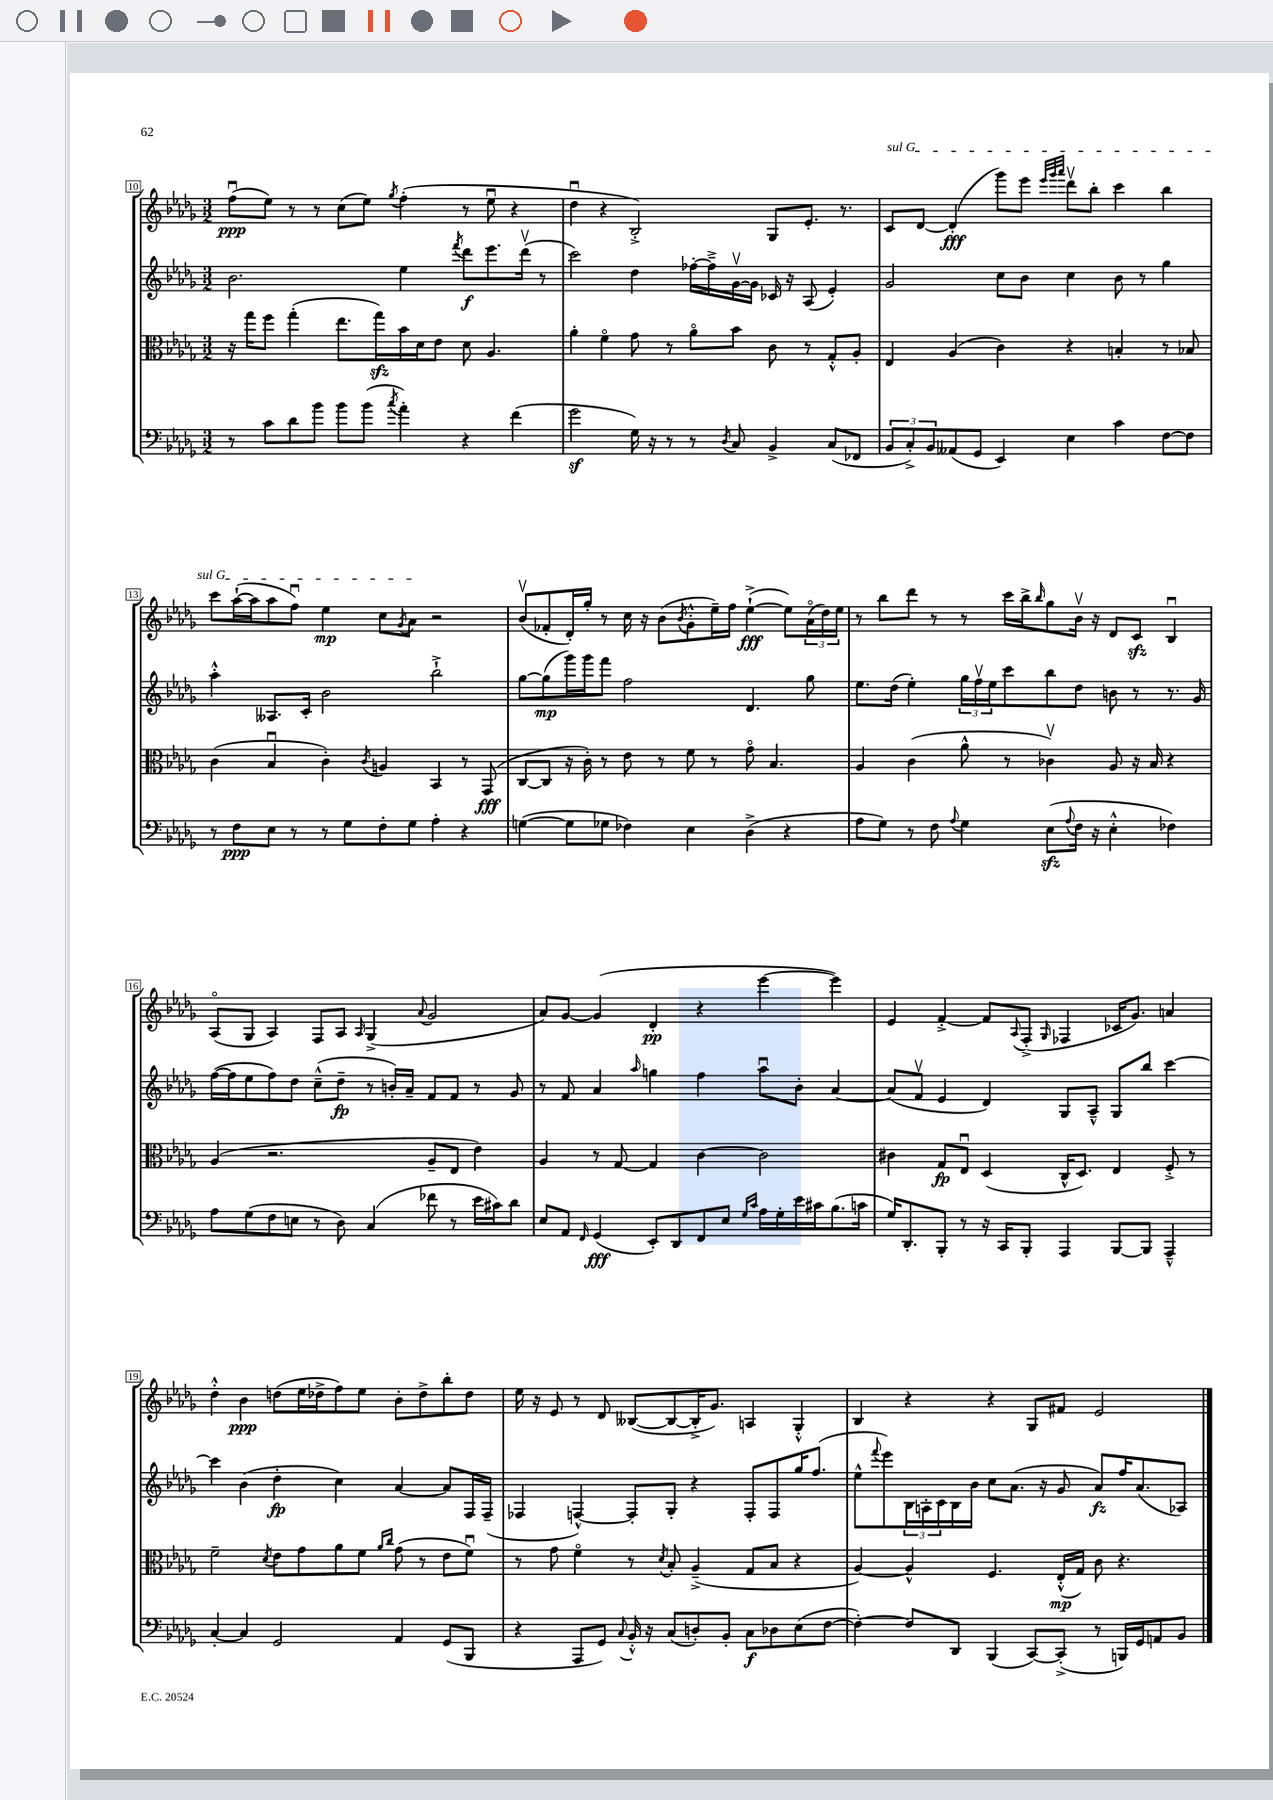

**kern	**dynam	**kern	**dynam	**kern	**dynam	**kern	**dynam
*part4	*part4	*part3	*part3	*part2	*part2	*part1	*part1
*staff4	*staff4	*staff3	*staff3	*staff2	*staff2	*staff1	*staff1
*clefF4	*	*clefC3	*	*clefG2	*	*clefG2	*
*k[b-e-a-d-g-]	*	*k[b-e-a-d-g-]	*	*k[b-e-a-d-g-]	*	*k[b-e-a-d-g-]	*
*M3/2	*	*M3/2	*	*M3/2	*	*M3/2	*
=10	=10	=10	=10	=10	=10	=10	=10
8r	.	16r	.	2.b-\	.	(8ffu\L	ppp
.	.	16gg-\KL	.	.	.	.	.
8c\L	.	8ff\J	.	.	.	8ee-\J)	.
8d-\	.	(4gg-'\	.	.	.	8r	.
8b-\J	.	.	.	.	.	8r	.
8b-\L	.	8.ee-\L	.	.	.	(8cc\L	.
(8b-\J	.	.	.	.	.	8ee-\J)	.
.	.	16gg-zz\L)	.	.	.	.	.
8qcc/	.	.	.	.	.	8qgg-/	.
4a-'\)	.	16b-\	.	4ee-\	.	(4ff'\	.
.	.	16d-\J	.	.	.	.	.
.	.	8e-\J	.	.	.	.	.
.	.	.	.	8qfff/	.	.	.
4r	.	8d-\	.	8ddd-\L	f	8r	.
.	.	4.A-/	.	8.eee-\	.	8ee-u\	.
(4f\	.	.	.	.	.	4r	.
.	.	.	.	(16ddd-v\Jk	.	.	.
.	.	.	.	8r	.	.	.
=11	=11	=11	=11	=11	=11	=11	=11
2g-z\	.	4a-'\	.	2ccc\)	.	4dd-u\	.
.	.	4f\	.	.	.	4r	.
16G-\)	.	8g-\	.	4dd-\	.	2B-'^/)	.
16r	.	.	.	.	.	.	.
8r	.	8r	.	.	.	.	.
8r	.	8a-\L	.	[16ff-X'\LL	.	.	.
.	.	.	.	16ff-~^\]	.	.	.
8qD-/	.	.	.	.	.	.	.
8C/	.	8b-\J	.	[16g-v\	.	.	.
.	.	.	.	16g-\JJ]	.	.	.
4BB-^/	.	8c\	.	16c-X/	.	8G-/L	.
.	.	.	.	16r	.	.	.
.	.	8r	.	(8A-/	.	8.e-'/J	.
(8C/L	.	8G-'^^/L	.	4e-'/)	.	.	.
.	.	.	.	.	.	8.r	.
8FF-X/J	.	8A-'/J	.	.	.	.	.
=12	=12	=12	=12	=12	=12	=12	=12
!	!	!	!	!	!	!LO:TX:a:i:t=sul G	!
12BB-/L	.	4E-/	.	2g-/	.	8c/L	.
12C'^/)	.	.	.	.	.	.	.
.	.	.	.	.	.	[8d-/J	.
12BB-/	.	.	.	.	.	.	.
(8AA--X/	.	(4A-/	.	.	.	(4d-'/]	fff
8GG-/J	.	.	.	.	.	.	.
4EE-/)	.	4c\)	.	8cc\L	.	8ggg-\L)	.
.	.	.	.	8b-\J	.	8eee-\J	.
.	.	.	.	.	.	32qqeee-/LLL	.
.	.	.	.	.	.	32qqggg-/	.
.	.	.	.	.	.	32qqaaa-/JJJ	.
4E-\	.	4r	.	4cc\	.	8ddd-v\L	.
.	.	.	.	.	.	8bb-'\J	.
4c\	.	4Bn'/	.	8b-\	.	4ccc\	.
.	.	.	.	8r	.	.	.
[8F\L	.	8r	.	4gg-\	.	4bb-\	.
8F\J]	.	8B-X/	.	.	.	.	.
!!LO:LB:g=z
=13	=13	=13	=13	=13	=13	=13	=13
8r	.	(4c\	.	4aa-'^^\	.	8ccc\L	.
8F\L	ppp	.	.	.	.	([16aa-`\L	.
.	.	.	.	.	.	16aa-\J]	.
8E-\J	.	4B-u/	.	8.A--X/L	.	8aa-\	.
8r	.	.	.	.	.	8ffu\J)	.
.	.	.	.	16c'/Jk	.	.	.
8r	.	4c'\)	.	2b-\	.	4ee-\	mp
8G-\L	.	.	.	.	.	.	.
.	.	8qc/	.	.	.	.	.
8F'\	.	4An/	.	.	.	8cc\L	.
.	.	.	.	.	.	8qg-/	.
8G-\J	.	.	.	.	.	8a-\J	.
4A-'\	.	4BB-/	.	2bb-`^\	.	2r	.
4r	.	8r	.	.	.	.	.
.	.	(8GG-/	fff	.	.	.	.
=14	=14	=14	=14	=14	=14	=14	=14
([4Gn\	.	[8C/L	.	[8gg-\L	.	(8b-v/L	.
.	.	8C/J]	.	(8gg-\]	mp	8f-X'/	.
8G\L]	.	16r	.	16ggg-\L)	.	16d-'/L)	.
.	.	16c'\)	.	16ggg-\J	.	16gg-'/JJ	.
8G-X\J	.	8r	.	8fff\J	.	8r	.
4F-X\)	.	8e-\	.	2ff\	.	16cc\	.
.	.	.	.	.	.	16r	.
.	.	8r	.	.	.	(8b-\L	.
.	.	.	.	.	.	8qb-/	.
4E-\	.	8f\	.	.	.	8g-'^^\	.
.	.	8r	.	.	.	16ee-~\L)	.
.	.	.	.	.	.	16ff\JJ	.
(4D-^\	.	8g-\	.	4.d-/	.	([4ee-`^\	fff
.	.	4.B-/	.	.	.	.	.
4r	.	.	.	.	.	8ee-\L])	.
.	.	.	.	8gg-\	.	(24a-\L	.
.	.	.	.	.	.	24dd-\)	.
.	.	.	.	.	.	24ee-\JJ	.
=15	=15	=15	=15	=15	=15	=15	=15
8A-\L	.	4A-/	.	8.ee-\L	.	8r	.
8G-\J)	.	.	.	.	.	8bb-\L	.
.	.	.	.	(16dd-\Jk	.	.	.
8r	.	(4c\	.	4ee-'\)	.	8ddd-\J	.
8F\	.	.	.	.	.	8r	.
8qqA-/	.	.	.	.	.	.	.
4G-\	.	8a-^^\	.	24gg-\LL	.	8r	.
.	.	.	.	24ffv\	.	.	.
.	.	.	.	24ee-\J	.	.	.
.	.	8r	.	8ccc\	.	16ccc\LL	.
.	.	.	.	.	.	16bb-^\J	.
.	.	.	.	.	.	16qqbb-/	.
(8E-zz\L	.	4c-Xv\)	.	8bb-\	.	8gg-\	.
8qqA-/	.	.	.	.	.	.	.
16F\Jk	.	.	.	8dd-\J	.	16b-v\Jk	.
16r	.	.	.	.	.	16r	.
4E-'^^\	.	8A-/	.	8bn\	.	8d-/L	.
.	.	16r	.	8r	.	8czz/J	.
.	.	16B-/	.	.	.	.	.
4F-X\)	.	4r	.	8.r	.	4B-u/	.
.	.	.	.	16g-/	.	.	.
!!LO:LB:g=z
=16	=16	=16	=16	=16	=16	=16	=16
8A-\L	.	(4A-/	.	([16ff\LL	.	(8A-/L	.
.	.	.	.	16ff\J]	.	.	.
(8G-\	.	.	.	8ee-\	.	8G-/J	.
8F\	.	2.r	.	8ff\)	.	4A-/)	.
8En\J	.	.	.	8dd-\J	.	.	.
8r	.	.	.	(8cc~^^\L	.	8F/L	.
8D-\)	.	.	.	8dd-~\J	fp	8A-/J	.
.	.	.	.	.	.	16qqA-/	.
(4C/	.	.	.	8r	.	(4G-^/	.
.	.	.	.	16bn'/LL)	.	.	.
.	.	.	.	16a-~/JJ	.	.	.
.	.	.	.	.	.	8qqa-/	.
8f-X\	.	8A-~/L	.	8f/L	.	2g-/	.
8r	.	8E-/J	.	8f/J	.	.	.
16e-\LL	.	4e-\)	.	8r	.	.	.
16c#X\J)	.	.	.	.	.	.	.
8d-\J	.	.	.	8g-/	.	.	.
=17	=17	=17	=17	=17	=17	=17	=17
8E-/L	.	4A-/	.	8r	.	8a-/L)	.
8AA-/J	.	.	.	8f/	.	[8g-/J	.
16qqFF/	.	.	.	.	.	.	.
(4GG-/	fff	8r	.	4a-/	.	(4g-/]	.
.	.	[8G-/	.	.	.	.	.
.	.	.	.	16qqaa-/	.	.	.
8EE-'/L)	.	4G-/]	.	4ggn\	.	4d-'/	pp
8DD-/	.	.	.	.	.	.	.
8FF/	.	[4c\	.	4ff\	.	4r	.
8E-/J	.	.	.	.	.	.	.
16qqG-/LL	.	.	.	.	.	.	.
16qqc/JJ	.	.	.	.	.	.	.
16A-\LL	.	2c\]	.	8aa-u\L	.	[4eee-\	.
16G-'\	.	.	.	.	.	.	.
16e-\	.	.	.	8b-'\J	.	.	.
16c#X\J	.	.	.	.	.	.	.
(8.B-\	.	.	.	[4a-/	.	4eee-\])	.
16cn\Jk	.	.	.	.	.	.	.
=18	=18	=18	=18	=18	=18	=18	=18
16G-/KL)	.	4c#X\	.	(8a-/L]	.	4e-/	.
8.DD-'/	.	.	.	.	.	.	.
.	.	.	.	8fv/J	.	.	.
8BBB-'/J	.	8G-/L	fp	4e-/	.	[4f'^/	.
8r	.	8E-u/J	.	.	.	.	.
16r	.	(4D-/	.	4d-/)	.	8f/L]	.
16CC/KL	.	.	.	.	.	.	.
.	.	.	.	.	.	8qqA-/	.
8BBB-'/J	.	.	.	.	.	(8F'^/J	.
.	.	.	.	.	.	16qqG-/	.
4AAA-/	.	16C^^/KL	.	8G-/L	.	4F-X/	.
.	.	8.D-/J)	.	.	.	.	.
.	.	.	.	8A-~^^/J	.	.	.
[8BBB-/L	.	4E-/	.	8G-/L	.	16c-X/KL	.
.	.	.	.	.	.	8.g-/J)	.
8BBB-/J]	.	.	.	8bb-/J	.	.	.
4AAA-~^^/	.	8F'^/	.	[4ccc\	.	4an/	.
.	.	8r	.	.	.	.	.
!!LO:LB:g=z
=19	=19	=19	=19	=19	=19	=19	=19
[4C'/	.	2f~\	.	4ccc\]	.	4dd-'^^\	.
4C/]	.	.	.	(4b-\	.	4b-\	ppp
.	.	8qd-/	.	.	.	.	.
2GG-/	.	8e-\L	.	4dd-'\	fp	(8ddn\L	.
.	.	8g-\	.	.	.	16ee-\L	.
.	.	.	.	.	.	16dd-X^\J	.
.	.	8a-\	.	4cc\)	.	8ff\)	.
.	.	8f\J	.	.	.	8ee-\J	.
.	.	16qqa-/LL	.	.	.	.	.
.	.	16qqcc/JJ	.	.	.	.	.
4AA-/	.	(8g-\	.	[4a-/	.	8b-'\L	.
.	.	8r	.	.	.	8dd-^\	.
(8GG-/L	.	8e-\L	.	8a-/L]	.	8bb-'\	.
8BBB-/J	.	8fu\J)	.	16F/L	.	8dd-\J	.
.	.	.	.	(16F~/JJ	.	.	.
=20	=20	=20	=20	=20	=20	=20	=20
4r	.	8r	.	4F-X/	.	16ee-\	.
.	.	.	.	.	.	16r	.
.	.	8g-\	.	.	.	8e-/	.
8AAA-/L	.	4f\	.	[4Fn^^/)	.	8r	.
8GG-/J)	.	.	.	.	.	8d-/	.
8qqC/	.	.	.	.	.	.	.
16BB-'^^/	.	8r	.	8F'/L]	.	([8B--X/L	.
16r	.	.	.	.	.	.	.
.	.	8qd-/	.	.	.	.	.
(8C/L	.	8B-'/	.	8G-'/J	.	8B--/_	.
8Dn'/)	.	(4A-~^/	.	4r	.	16B--'^/K]	.
.	.	.	.	.	.	8.g-/J)	.
8BB-'/J	.	.	.	.	.	.	.
8C\L	f	8G-/L	.	8F'/L	.	4An/	.
8D-X\	.	8B-/J	.	8F/	.	.	.
(8E-\	.	4r	.	16gg-/K	.	4G-'^^/	.
.	.	.	.	(8.ff/J	.	.	.
[8F\J	.	.	.	.	.	.	.
=21	=21	=21	=21	=21	=21	=21	=21
4F'\_)	.	[4A-/)	.	8ee-^^\L	.	4B-/	.
.	.	.	.	8qqfff/	.	.	.
.	.	.	.	8eee-\)	.	.	.
8F/L]	.	4A-^^/]	.	24B-\L	.	4r	.
.	.	.	.	24An'\	.	.	.
.	.	.	.	24c\	.	.	.
8DD-/J	.	.	.	16B-\	.	.	.
.	.	.	.	16b-\JJ	.	.	.
(4BBB-/	.	4.F/	.	8cc\L	.	4r	.
.	.	.	.	(8.a-\J	.	.	.
[8CC/L)	.	.	.	.	.	8G-/L	.
.	.	.	.	16r	.	.	.
(8CC'^/J]	.	(16E-'^^/LL	mp	8g-/	.	8f#X/J	.
.	.	16G-/JJ)	.	.	.	.	.
8r	.	8c\	.	8a-/L)	fz	2e-/	.
16BBBn/LL)	.	4.r	.	16ff/K	.	.	.
16GG-/J	.	.	.	(8.a-/	.	.	.
8AAn/	.	.	.	.	.	.	.
8BB-/J	.	.	.	8A-X/J)	.	.	.
==	==	==	==	==	==	==	==
*-	*-	*-	*-	*-	*-	*-	*-
